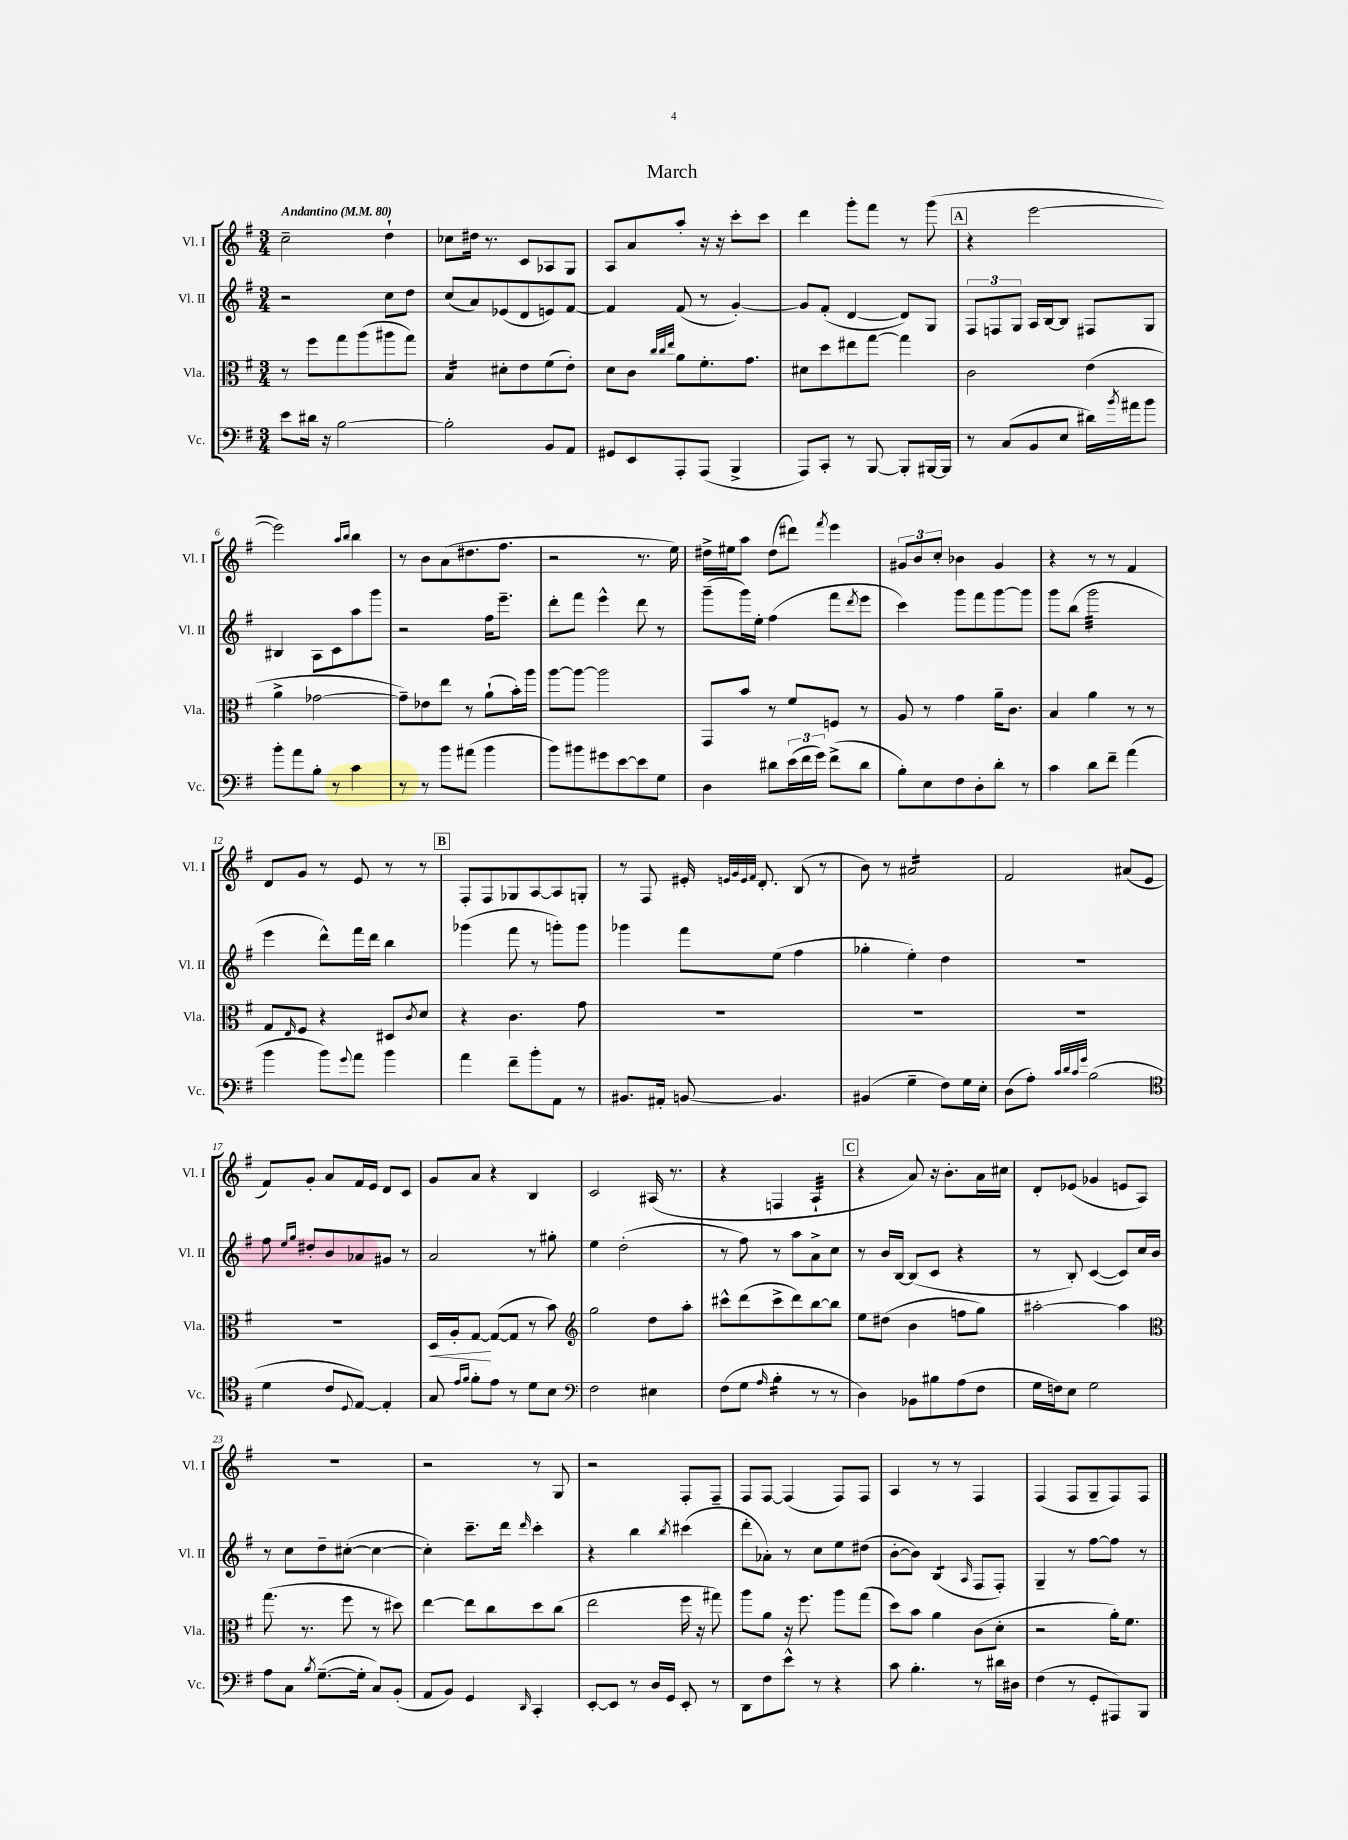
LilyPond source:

\header { title = "March" }
<<
\new StaffGroup <<
\new Staff = "s0" \with { instrumentName = "Vl. I" shortInstrumentName = "Vl. I" } {
    \clef treble \key g \major \numericTimeSignature \time 3/4 \tempo "Andantino" 4 = 80
    c''2-- d''4-! |
    ces''8 dis''16 r8. c'8 aes8 g8 |
    a8 a'8 a''8-. r16 r16 c'''8-. c'''8 |
    d'''4 g'''8-. fis'''8 r8 g'''8( |
    \mark \markup { \box "A" } r4 e'''2~ |
    e'''2) \grace { a''16 b''16 } b''4 |
    r8 b'8 a'8( dis''8. fis''8. |
    r2 r8. e''16) |
    dis''16-> eis''16 a''8 dis''8( dis'''8) \acciaccatura { fis'''8 } e'''4 |
    \tuplet 3/2 { gis'8 b'8 c''8-. } bes'4 gis'4 |
    r4 r8 r8 fis'4 |
    d'8 g'8 r8 e'8 r8 r8 |
    \mark \markup { \box "B" } fis8-. fis8 ges8 a8~ a8 g8-. |
    r8 fis8 eis'16-. \grace { e'32 g'32 e'32 fis'32 } d'8.-. b8( r8 |
    b'8) r8 ais'2:16 |
    fis'2 ais'8( e'8 |
    fis'8) g'8-. a'8 fis'16 e'16 d'8 c'8 |
    g'8 a'8 r4 b4 |
    c'2 ais16( r8. |
    r4 f4 a4:32-! |
    \mark \markup { \box "C" } r4 a'8) r16 b'8.-. a'16 cis''16 |
    d'8-. ees'8( ges'4 e'8 a8) |
    R2. |
    r2 r8 g8 |
    r2 fis8-. fis8-- |
    fis8 fis8~ fis4( fis8) fis8 |
    a4 r8 r8 fis4 |
    fis4( fis8 g8-- fis8) fis8 \bar "|." |
}
\new Staff = "s1" \with { instrumentName = "Vl. II" shortInstrumentName = "Vl. II" } {
    \clef treble \key g \major \numericTimeSignature \time 3/4
    r2 c''8 d''8 |
    c''8( a'8) ees'8( d'8 e'8) fis'8~ |
    fis'4 fis'8( r8 g'4~-.) |
    g'8 fis'8-.( d'4~ d'8) g8 |
    \mark \markup { \box "A" } \tuplet 3/2 { fis8 f8 g8 } a16 b16~ b8 fis8 g8 |
    bis4 a8 c'8 a''8 g'''8 |
    r2 fis''16 e'''8.-- |
    d'''8-. fis'''8 e'''4-^ d'''8 r8 |
    g'''8--( g'''16) e''16-. fis''4( fis'''8 \acciaccatura { d'''8 } e'''8 |
    c'''4) g'''8 fis'''8 g'''8~ g'''8 |
    g'''8 b''8( g'''2:32 |
    e'''4 d'''8-^) fis'''16 d'''16 b''4 |
    \mark \markup { \box "B" } ges'''4( fis'''8 r8 g'''8-.) g'''8 |
    ges'''4 fis'''8 e''8( fis''4 |
    ges''4-. e''4-.) d''4 |
    R2. |
    fis''8 \grace { e''16 g''16 } dis''8-. b'8 aes'8 gis'8 r8 |
    a'2 r8 gis''8-. |
    e''4 d''2-.( |
    r8 fis''8) r8 a''8 a'8-> c''8 |
    \mark \markup { \box "C" } r8 b'16 b16~ b8( c'8 r4 |
    r8 b8-.) c'4~( c'8) c''16 b'16 |
    r8 c''8 d''8-- cis''8~-.( cis''4~ |
    cis''4-.) c'''8.-- d'''16 \grace { d'''16 } c'''4-. |
    r4 b''4 \acciaccatura { b''8 } cis'''4( |
    d'''8-. aes'8-.) r8 c''8 e''8 dis''8( |
    b'8~-. b'8) b4:8( \grace { a16 } fis8 fis8-.) |
    g4-- r8 fis''8~ fis''8 r8 \bar "|." |
}
\new Staff = "s2" \with { instrumentName = "Vla." shortInstrumentName = "Vla." } {
    \clef alto \key g \major \numericTimeSignature \time 3/4
    r8 fis''8 g''8 a''8( ais''8 g''8) |
    b4:16 dis'8-. e'8 fis'8( e'8-.) |
    d'8 c'8 \grace { c''32 c''32 e''32 } a'8 fis'8.-. g'8. |
    dis'8 d''8 eis''8 g''8~ g''4 |
    \mark \markup { \box "A" } c'2 e'4( |
    a'4-> ges'2~ |
    ges'8--) ees'8 e''8 r8 a'8-!( b'16-.) a''16 |
    a''8~ a''8~ a''2 |
    g,8 b'8 r8 fis'8 f8 r8 |
    a8 r8 g'4 a'16-- c'8. |
    b4 a'4 r8 r8 |
    g8 \grace { e16 } fis8 r4 dis8 \acciaccatura { c'8 } d'8 |
    \mark \markup { \box "B" } r4 c'4. g'8 |
    R2. |
    R2. |
    R2. |
    R2. |
    d16\< a16-. g8~\! g8~( g8 r8 b'8) |
    \clef treble g''2 d''8 a''8-. |
    cis'''8-^ d'''8( cis'''8-> d'''8) b''8~ b''8 |
    \mark \markup { \box "C" } e''8 dis''8( b'4 f''8 g''8) |
    ais''2~-. ais''4 |
    \clef alto g''8.( r8. fis''8 r8 dis''8) |
    e''4~ e''8 c''8 d''8 c''8( |
    e''2 fis''16 r16 gis''8) |
    a''8 a'8 r16 fis''8. a''8 g''8( |
    d''8) b'8 a'4 c'8( d'8-. |
    r2 a'16-.) fis'8. \bar "|." |
}
\new Staff = "s3" \with { instrumentName = "Vc." shortInstrumentName = "Vc." } {
    \clef bass \key g \major \numericTimeSignature \time 3/4
    e'8 dis'16 r16 b2~ |
    b2-. b,8 a,8 |
    gis,8 e,8 a,,8-. a,,8( b,,4-> |
    a,,8) c,8-. r8 b,,8~ b,,8-. bis,,16~ bis,,16 |
    \mark \markup { \box "A" } r8 c8( b,8 e8 dis'16) \acciaccatura { b'8 } ais'16 b'8 |
    b'8-. a'8 b8-. r8 c'4 |
    r8 r8 b'8 ais'8( b'4 |
    b'8) bis'8 gis'8 e'8~ e'8 g8 |
    d4 dis'8 \tuplet 3/2 { e'16( fis'16 g'16) } fis'8->( dis'8 |
    b8-.) e8 fis8 d8-. d'8-. r8 |
    c'4 d'8 fis'8-- a'4( |
    b'4 b'8) \appoggiatura { g'8 } a'8 b'4 |
    \mark \markup { \box "B" } a'4 fis'8-- b'8-. a,8 r8 |
    bis,8. ais,16-. b,8~ b,4. |
    bis,4( g4-- fis8) g16 e16-. |
    d8( a8-.) \grace { c'32 d'32 c'32 g'32 } b2( |
    \clef tenor d'4 c'8 \appoggiatura { d8 } e8~) e4-. |
    g8 \grace { e'16 fis'16 } fis'8-. e'8 r8 d'8 b8 |
    \clef bass fis2 eis4 |
    fis8( g8 \grace { a16 } b4:16-. r8 r8 |
    \mark \markup { \box "C" } d4) bes,8 bis8 a8( fis8 |
    g16 f16) e8 g2 |
    a8 c8 \acciaccatura { b8 } g8.~--( g16-. c8) b,8-.( |
    a,8 b,8) g,4 \grace { d,16 } c,4-. |
    e,8~-. e,8 r8 d16 g,16 e,8-. r8 |
    d,8 fis8 e'8-^ r8 r4 |
    c'8 b4.-. r8 dis'16 dis16 |
    fis4( r8 g,8-. ais,,8) b,,8 \bar "|." |
}
>>
>>
